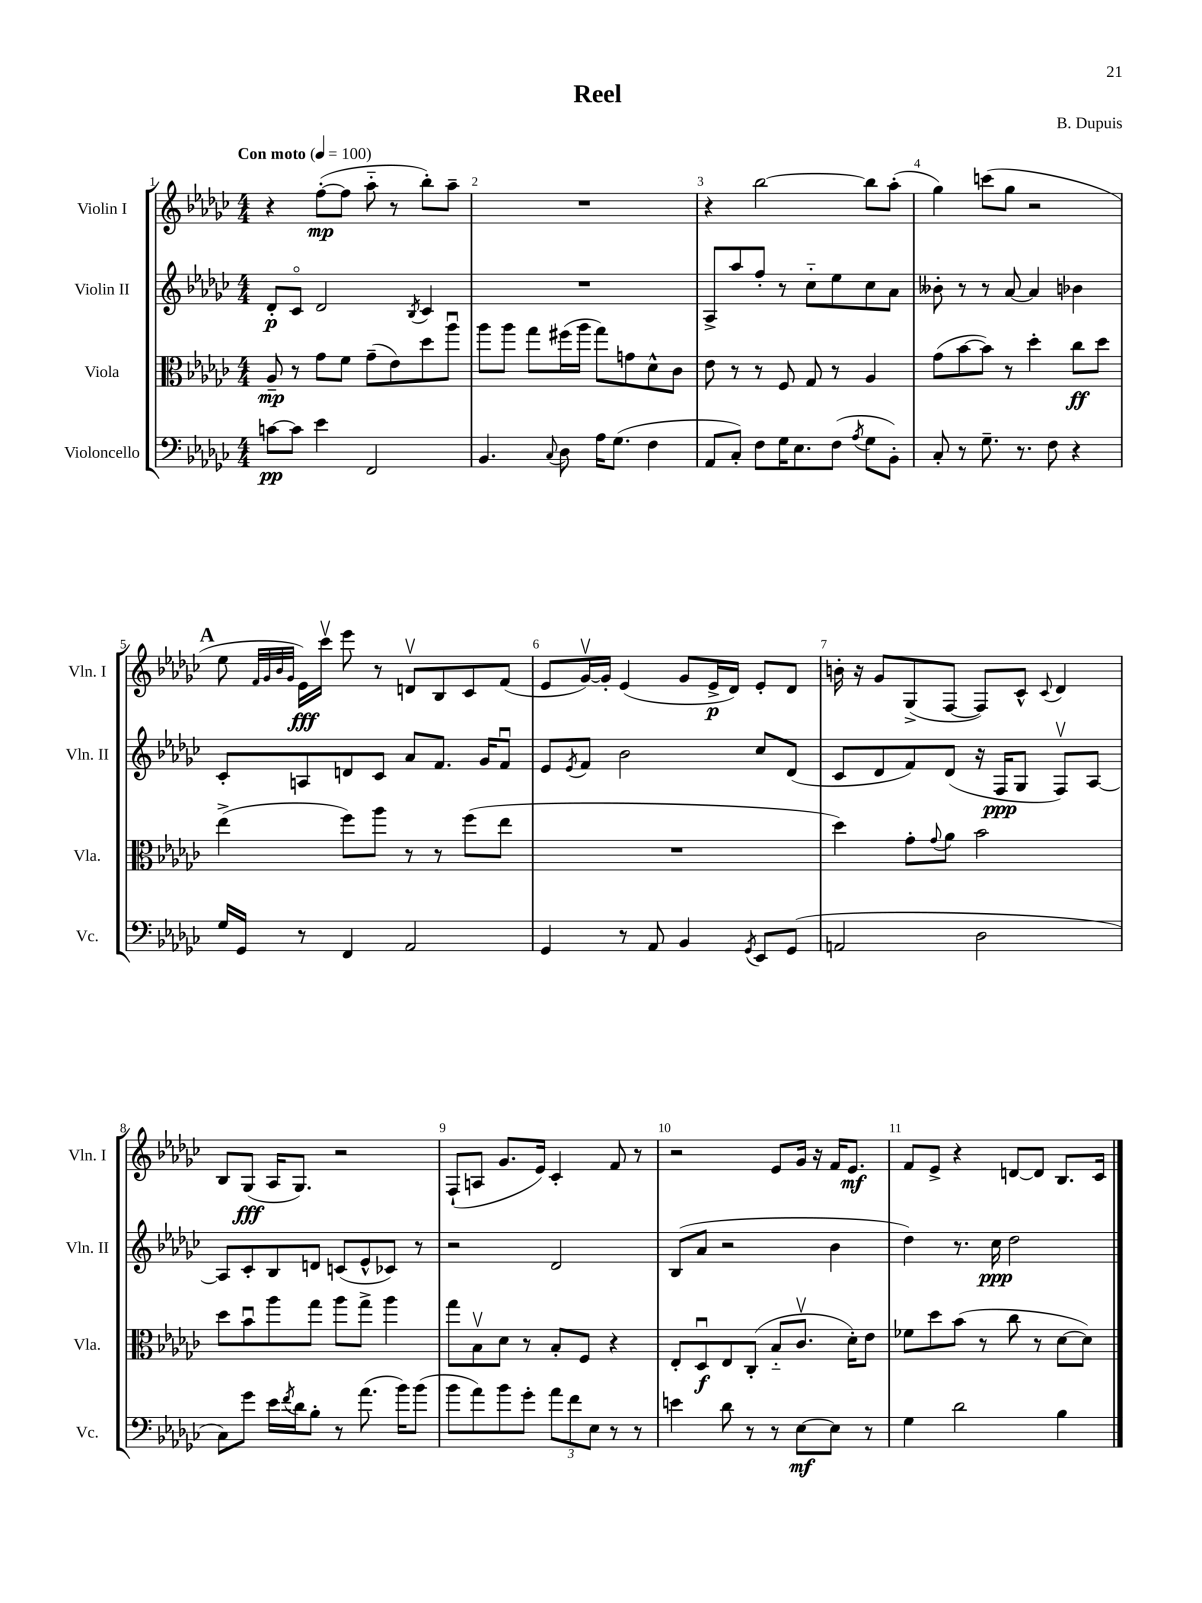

**kern	**kern	**kern	**kern
*staff4	*staff3	*staff2	*staff1
*clefF4	*clefC3	*clefG2	*clefG2
*k[b-e-a-d-g-c-]	*k[b-e-a-d-g-c-]	*k[b-e-a-d-g-c-]	*k[b-e-a-d-g-c-]
*M4/4	*M4/4	*M4/4	*M4/4
*MM100	*MM100	*MM100	*MM100
[8c	8A-~	8d-'	4r
8c]	8r	8c-o	.
4e-	8g-	2d-	([8ff'
.	8f	.	8ff]
2FF	(8g-~	.	8aa-'~
.	8e-)	.	8r
.	.	8qB-	.
.	8dd-	4c-	8bb-')
.	8aa-u	.	8aa-~
=	=	=	=
4.BB-	8aa-	1r	1r
.	8aa-	.	.
.	8gg-	.	.
8qqC-	.	.	.
8D-	(16ff#	.	.
.	16aa-	.	.
16A-	8gg-)	.	.
(8.G-	.	.	.
.	8g	.	.
4F	8d-^^	.	.
.	8c-	.	.
=	=	=	=
8AA-	8e-	8A-^	4r
8C-')	8r	8aa-	.
8F	8r	8ff'	[2bb-
16G-	8F	8r	.
8.E-	.	.	.
.	8G-	8cc-'~	.
(8F	8r	8ee-	.
8qA-	.	.	.
8G-	4A-	8cc-	8bb-]
8BB-')	.	8a-	(8aa-'
=	=	=	=
8C-'	(8g-	8b--'	4gg-)
8r	[8b-	8r	.
8.G-~	8b-])	8r	(8ccc
.	8r	[8a-	8gg-
8.r	.	.	.
.	4dd-'	4a-]	2r
8F	.	.	.
4r	8cc-	4b-	.
.	8dd-	.	.
=	=	=	=
16G-	(4ee-^	8c-'	8ee-
16GG-	.	.	.
.	.	.	32qqf
.	.	.	32qqg-
.	.	.	32qqb-
.	.	.	32qqg-
8r	.	8A	16e-)
.	.	.	16ccc-v
4FF	8ff)	8d	8eee-
.	8aa-	8c-	8r
2AA-	8r	8a-	8dv
.	8r	8.f	8B-
.	(8ff	.	8c-
.	.	16g-	.
.	8ee-	8fu	(8f
=	=	=	=
4GG-	1r	8e-	8e-
.	.	8qe-	.
.	.	8f	[16g-v)
.	.	.	16g-']
8r	.	2b-	(4e-
8AA-	.	.	.
4BB-	.	.	8g-
.	.	.	16e-^
.	.	.	16d-)
8qGG-	.	.	.
8EE-	.	8cc-	8e-'
(8GG-	.	(8d-	8d-
=	=	=	=
2AA	4dd-)	8c-	16b'
.	.	.	16r
.	.	8d-	8g-
.	8g-'	8f)	(8G-^
.	8qqg-	.	.
.	8a-	(8d-	[8F
2D-	2b-	16r	8F])
.	.	16F	.
.	.	8G-	8c-^^
.	.	.	8qqc-
.	.	8Fv)	4d-
.	.	[8A-	.
=	=	=	=
8C-)	8dd-	8A-]	8B-
8g-	8b-u	8c-'	(8G-
16e-	8aa-	8B-	16A-
8qf	.	.	.
16d-	.	.	8.G-)
8B-'	8gg-	8d	.
8r	8aa-	(8c	2r
(8.a-	8gg-^	8e-^^	.
.	4aa-	8c-)	.
16b-)	.	.	.
(8b-	.	8r	.
=	=	=	=
8b-	8gg-	2r	(8F`
8a-)	8B-v	.	8A
8b-	8d-	.	8.g-
8g-'	8r	.	.
.	.	.	16e-)
12a-	8B-'	2d-	4c-'
12f	.	.	.
.	8F	.	.
12E-	.	.	.
8r	4r	.	8f
8r	.	.	8r
=	=	=	=
4e	8E-'	(8B-	2r
.	8D-u	8a-	.
8d-	8E-	2r	.
8r	(8C-'	.	.
8r	8B-'~	.	8e-
[8E-	8.c-v	.	16g-
.	.	.	16r
8E-]	.	4b-	16f
.	16d-')	.	8.e-
8r	8e-	.	.
=	=	=	=
4G-	8f-	4dd-)	8f
.	8dd-	.	8e-^
2d-	(8b-	8.r	4r
.	8r	.	.
.	.	16cc-	.
.	8cc-	2dd-	[8d
.	8r	.	8d]
4B-	[8d-	.	8.B-
.	8d-])	.	.
.	.	.	16c-
==	==	==	==
*-	*-	*-	*-
